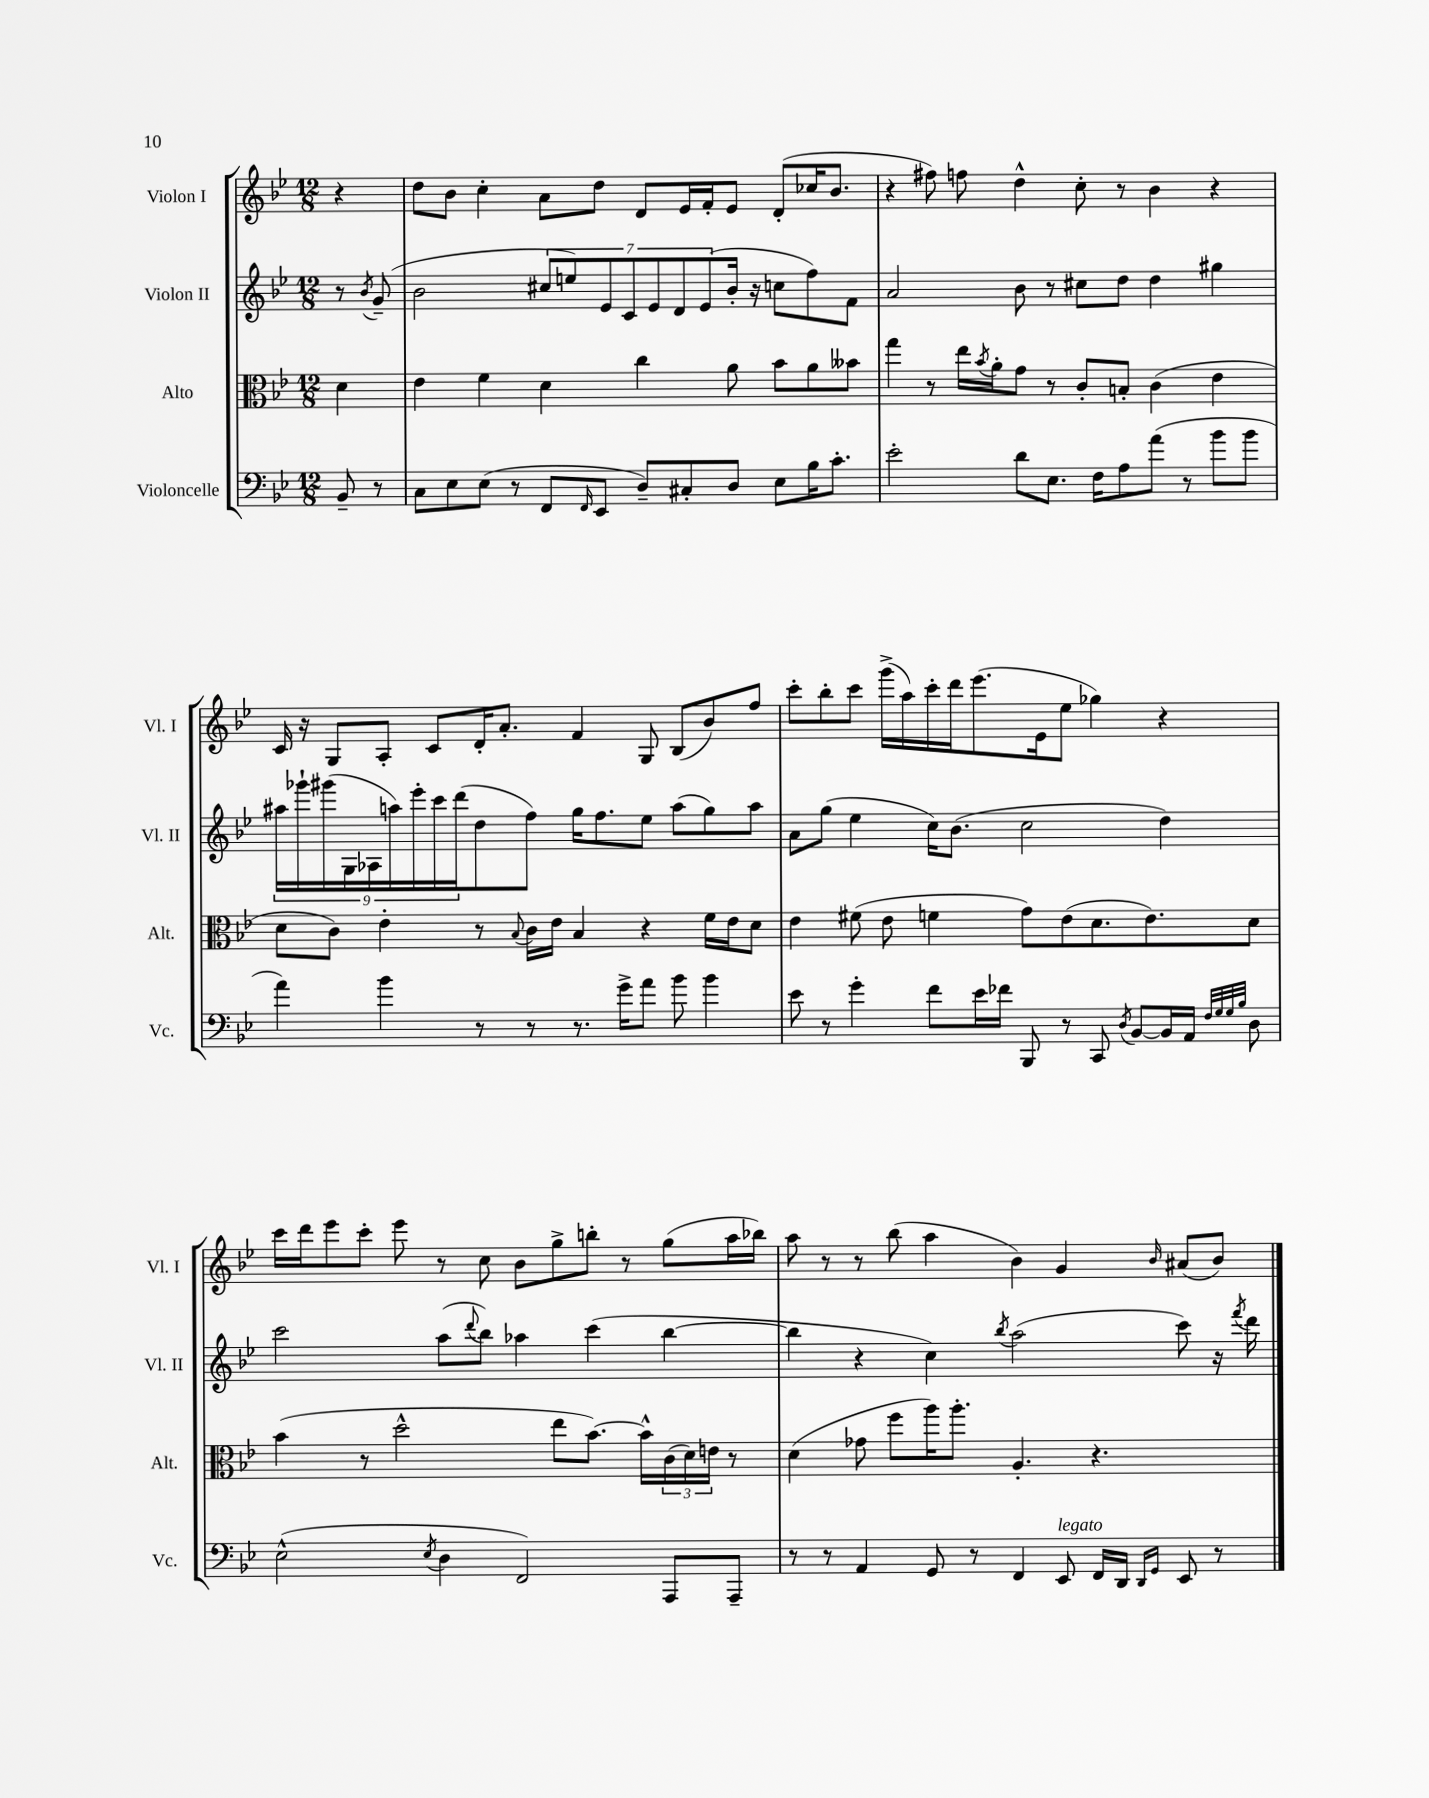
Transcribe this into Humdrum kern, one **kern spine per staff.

**kern	**kern	**kern	**kern
*part4	*part3	*part2	*part1
*staff4	*staff3	*staff2	*staff1
*I"Violoncelle	*I"Alto	*I"Violon II	*I"Violon I
*I'Vc.	*I'Alt.	*I'Vl. II	*I'Vl. I
*clefF4	*clefC3	*clefG2	*clefG2
*k[b-e-]	*k[b-e-]	*k[b-e-]	*k[b-e-]
*M12/8	*M12/8	*M12/8	*M12/8
=	=	=	=
8BB-~/	4d\	8r	4r
.	.	8qb-/	.
8r	.	(8g~/	.
=1	=1	=1	=1
8C\L	4e-\	2b-\	8dd\L
8E-\	.	.	8b-\J
(8E-\J	4f\	.	4cc'\
8r	.	.	.
8FF/L	4d\	14cc#X/L	8a\L
.	.	14een/)	.
16qqFF/	.	.	.
8EE-/J	.	.	8dd\J
.	.	14e-/	.
.	.	14c/	.
8D~/L)	4cc\	.	8d/L
.	.	14e-/	.
.	.	14d/	.
8C#X'/	.	.	16e-/L
.	.	(14e-/	.
.	.	.	16f'/J
8D/J	8a\	16b-'/Jk	8e-/J
.	.	16r	.
8E-\L	8b-\L	8ccn\L	(8d'/L
16B-\K	8a\	8ff\)	16cc-X/K
8.c'\J	.	.	8.b-/J
.	8b--X\J	8f\J	.
=2	=2	=2	=2
2e-'\	4gg\	2a/	4r
.	8r	.	8ff#X\)
.	16ee-\LL	.	8ffn\
.	8qb-/	.	.
.	16a'\J	.	.
8d\L	8g\J	8b-\	4dd^^\
8.E-\J	8r	8r	.
.	8c'/L	8cc#X\L	8cc'\
16F\KL	.	.	.
8A\	8Bn'/J	8dd\J	8r
(8a\J	(4c\	4dd\	4b-\
8r	.	.	.
8b-\L	4e-\	4gg#X\	4r
8b-\J	.	.	.
!!LO:LB:g=z
=3	=3	=3	=3
4a\)	8d\L	18aa#X\LL	16c/
.	.	18ggg-X`\	.
.	.	.	16r
.	.	(18ggg#X\	.
.	8c\J)	.	8G/L
.	.	18G\	.
.	.	18A-X\	.
4b-\	4e-'\	.	8A'/J
.	.	18aan\)	.
.	.	18eee-'\	.
.	.	.	8c/L
.	.	18ccc\	.
.	.	(18ddd\J	.
8r	8r	8dd\	16d'/K
.	.	.	8.a'/J
.	8qqB-/	.	.
8r	16c\LL	8ff\J)	.
.	16e-\JJ	.	.
8.r	4B-/	16gg\KL	4f/
.	.	8.ff\	.
16g^\KL	.	.	.
8a\J	4r	8ee-\J	8G/
8b-\	.	(8aa\L	(8B-/L
4b-\	16f\LL	8gg\)	8b-/)
.	16e-\J	.	.
.	8d\J	8aa\J	8ff/J
=4	=4	=4	=4
8e-\	4e-\	8a\L	8ccc'\L
8r	.	(8gg\J	8bb-'\
4g'\	(8f#X\	4ee-\	8ccc\J
.	8e-\	.	(16ggg^\LL
.	.	.	16aa\)
8f\L	4fn\	16cc\KL)	16ccc'\
.	.	(8.b-\J	16ddd\J
16e-\L	.	.	(8.eee-\
16f-X\JJ	.	.	.
8BBB-/	8g\L)	2cc\	.
.	.	.	16e-\k
8r	(8e-\	.	8ee-\J
8CC/	8.d\	.	4gg-X\)
8qD/	.	.	.
[8BB-/L	.	.	.
.	8.e-\)	.	.
16BB-/L]	.	4dd\)	4r
16AA/JJ	.	.	.
32qqF/LLL	.	.	.
32qqG/	.	.	.
32qqG/	.	.	.
32qqB-/JJJ	.	.	.
8D\	8d\J	.	.
!!LO:LB:g=z
=5	=5	=5	=5
(2E-^^\	(4b-\	2ccc\	16ccc\LL
.	.	.	16ddd\J
.	.	.	8eee-\
.	8r	.	8ccc'\J
.	2dd^^\	.	8eee-\
8qE-/	.	.	.
4D\	.	(8aa\L	8r
.	.	8qqddd/	.
.	.	8bb-\J)	8cc\
2FF/)	.	4aa-X\	8b-\L
.	8ee-\L	.	8gg^\
.	[8.b-\J)	(4ccc\	8bbn'\J
.	.	.	8r
.	16b-^^\LL]	.	.
8AAA/L	(24c\	[4bb-\	(8gg\L
.	24d\)	.	.
.	24en\JJ	.	.
8AAA~/J	8r	.	16aa\L
.	.	.	16bb-X\JJ)
=6	=6	=6	=6
8r	(4d\	4bb-\]	8aa\
8r	.	.	8r
4AA/	8g-X\	4r	8r
.	8ff\L	.	(8bb-\
8GG/	16aa\K)	4cc\)	4aa\
.	8.aa'\J	.	.
8r	.	.	.
.	.	8qbb-/	.
4FF/	4.A'/	(2aa\	4b-\)
!LO:TX:a:i:t=legato	!	!	!
8EE-/	.	.	4g/
16FF/LL	4.r	.	.
16DD/JJ	.	.	.
16qqDD/LL	.	.	.
16qqGG/JJ	.	.	16qqb-/
8EE-/	.	8ccc\)	(8a#X/L
8r	.	16r	8b-/J)
.	.	8qfff/	.
.	.	16ddd\	.
==	==	==	==
*-	*-	*-	*-
